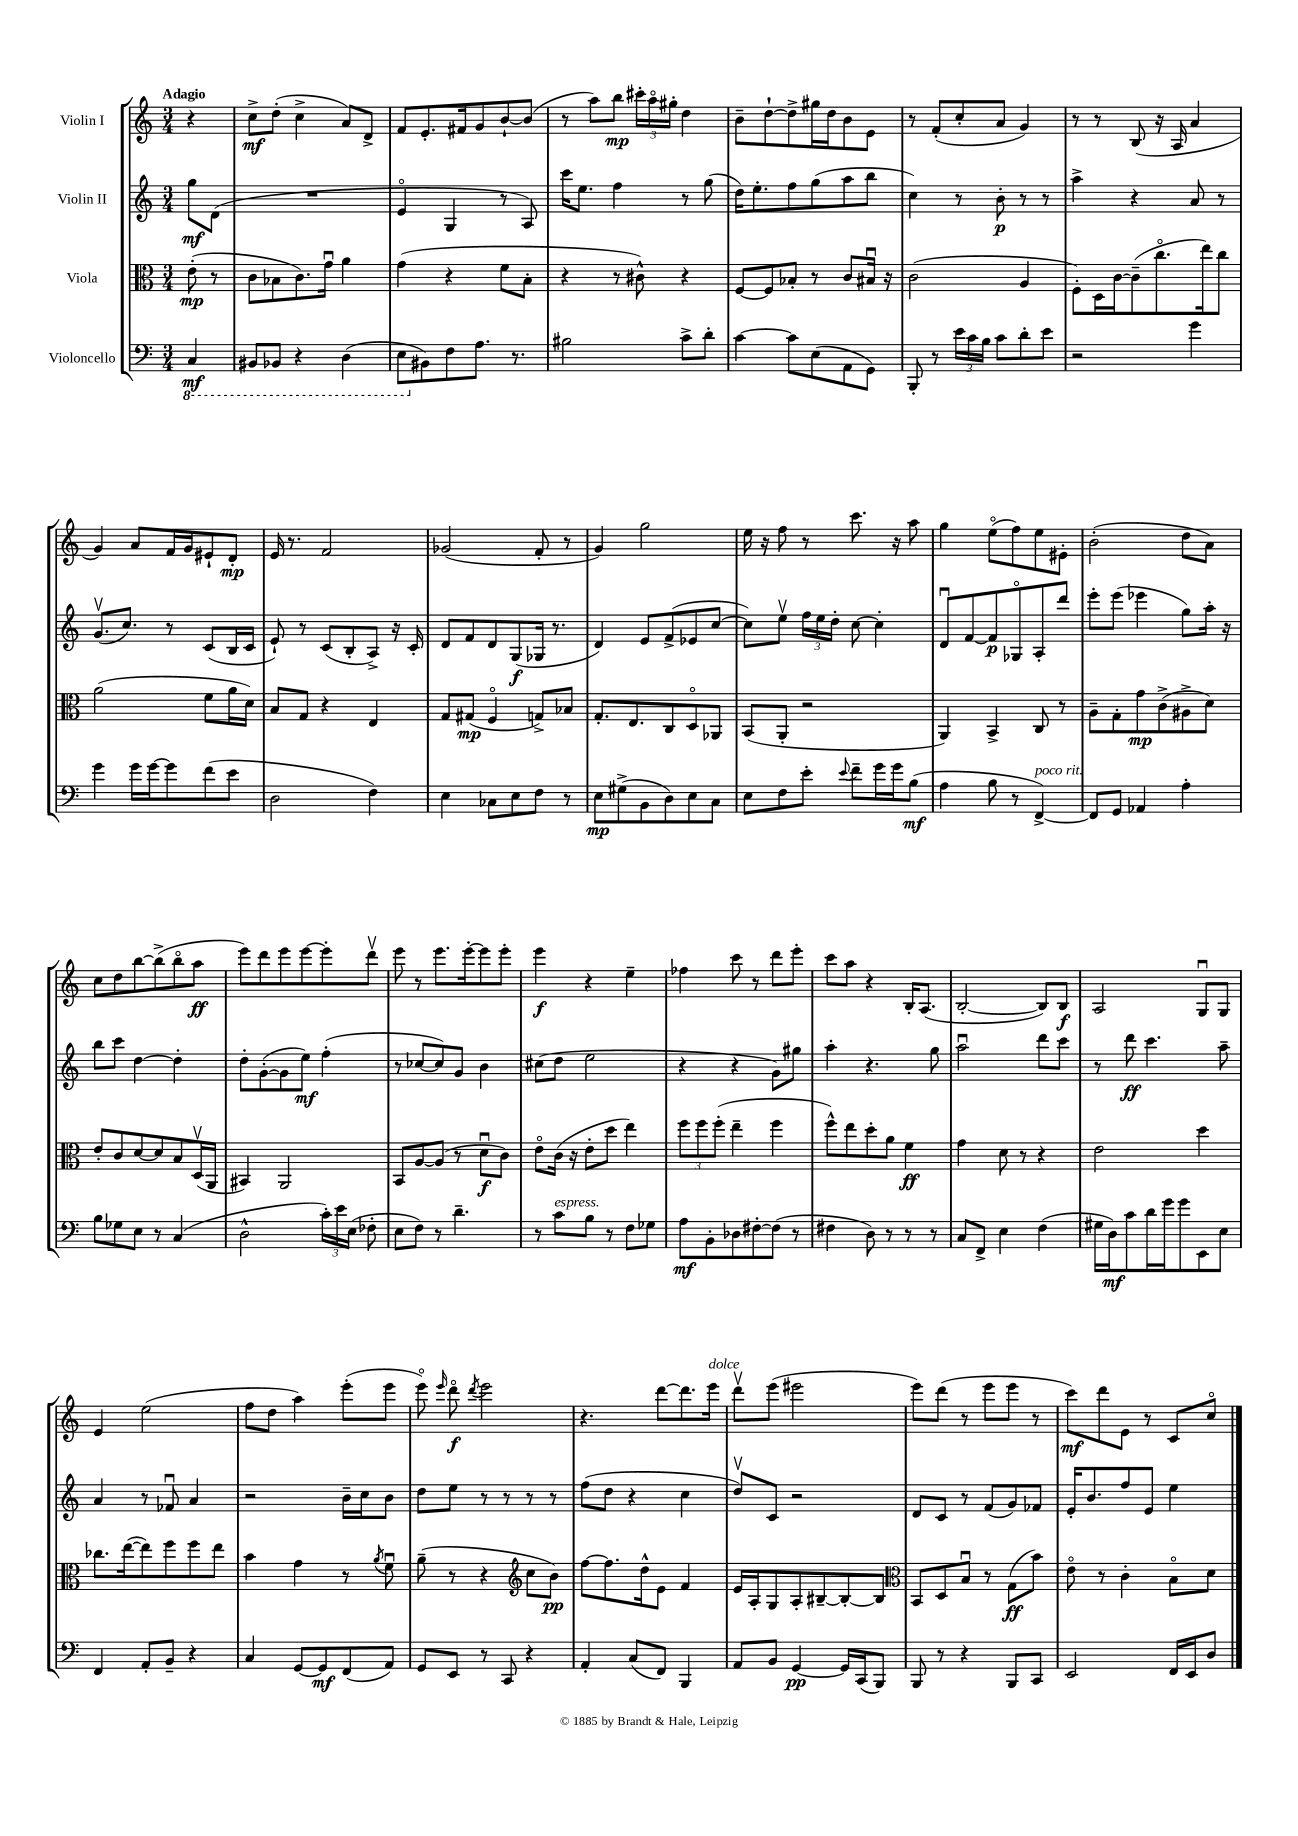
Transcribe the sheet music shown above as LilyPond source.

<<
\new StaffGroup <<
\new Staff = "s0" \with { instrumentName = "Violin I" } {
    \clef treble \key c \major \numericTimeSignature \time 3/4 \partial 4 \tempo "Adagio"
    \autoBeamOff r4 |
    c''8[->\mf d''8]-.( c''4-> a'8[) d'8]-> |
    f'8[ e'8.-. fis'16 g'8 b'8~-! b'8]( |
    r8 a''8[) b''8]\mp \tuplet 3/2 { cis'''16[-. a''16\flageolet gis''16]-. } d''4 |
    b'8[-- d''8~-! d''8-> gis''16 d''16 b'8 e'8] |
    r8 f'8[-.( c''8-. a'8] g'4) |
    r8 r8 b8( r16 a16 a'4 |
    g'4) a'8[ f'16 g'16 eis'8-! d'8]-.\mp |
    e'16 r8. f'2 |
    ges'2( f'8-. r8 |
    g'4) g''2 |
    e''16 r16 f''8 r8 c'''8. r16 a''8 |
    g''4 e''8[\flageolet( f''8) e''8 eis'8]-. |
    b'2-.( d''8[ a'8]) |
    c''8[ d''8 b''8~ b''8->( b''8\flageolet a''8]\ff |
    e'''8[) d'''8 e'''8 e'''8~ e'''8-. d'''8]\upbow |
    e'''8 r8 e'''8.[ e'''16~-. e'''8 e'''8]-. |
    e'''4\f r4 e''4-- |
    fes''4 c'''8 r8 d'''8[ e'''8]-. |
    c'''8[ a''8] r4 b16[-. a8.]( |
    b2~-. b8[) b8]\f |
    a2 g8[\downbow g8] |
    e'4 e''2( |
    f''8[ d''8] a''4) e'''8[-.( e'''8] |
    e'''8\flageolet) \grace { e'''16 } d'''8\flageolet\f \acciaccatura { d'''8 } e'''2 |
    r4. d'''8[~ d'''8. e'''16]^\markup { \italic "dolce" } |
    d'''8[\upbow e'''8]( eis'''2 |
    e'''8[) d'''8]( r8 e'''8[ e'''8] r8 |
    c'''8[\mf) d'''8 e'8] r8 c'8[ c''8]\flageolet \bar "|." |
}
\new Staff = "s1" \with { instrumentName = "Violin II" } {
    \clef treble \key c \major \numericTimeSignature \time 3/4 \partial 4
    \autoBeamOff g''8[\mf d'8]( |
    R2. |
    e'4\flageolet g4 r8 a8) |
    c'''16[ e''8.] f''4 r8 g''8( |
    d''16[) e''8.-. f''8 g''8( a''8 b''8] |
    c''4) r8 b'8-.\p r8 r8 |
    a''4-> r4 a'8 r8 |
    g'8.[\upbow( c''8.]) r8 c'8[( b16 c'16] |
    e'8-!) r8 c'8[( b8-. a8]->) r16 c'16-. |
    d'8[ f'8 d'8 g8\f( ges16] r8. |
    d'4) e'8[ f'8->( ees'8 c''8]~ |
    c''8[) e''8]\upbow \tuplet 3/2 { f''16[ e''16 d''16]-. } c''8~ c''4-. |
    d'8[\downbow f'8~ f'8\p ges8\flageolet a8-. d'''8] |
    e'''8[-. e'''8]( ees'''4 g''8[) a''16]-. r16 |
    b''8[ c'''8] d''4~ d''4-. |
    d''8[-. g'8~-.( g'8 e''8]\mf) f''4-.( |
    r8 ces''8[~ ces''8) g'8] b'4 |
    cis''8[( d''8] e''2 |
    r4 r4 g'8[) gis''8] |
    a''4-. r4. g''8 |
    a''2\downbow d'''8[ c'''8] |
    r8 d'''8\ff c'''4. a''8-- |
    a'4 r8 fes'8\downbow a'4 |
    r2 b'16[-- c''16 b'8] |
    d''8[ e''8] r8 r8 r8 r8 |
    f''8[( d''8] r4 c''4 |
    d''8[\upbow) c'8] r2 |
    d'8[ c'8] r8 f'8[( g'8) fes'8] |
    e'16[-. b'8. f''8 e'8] e''4 \bar "|." |
}
\new Staff = "s2" \with { instrumentName = "Viola" } {
    \clef alto \key c \major \numericTimeSignature \time 3/4 \partial 4
    \autoBeamOff e'8-.\mp( r8 |
    c'8[ bes8 c'8.) g'16]\downbow a'4 |
    g'4( r4 f'8[ b8]-. |
    r4 r8 cis'8-^) r4 |
    f8[~ f8 bes8]-. r8 c'8[ bis16]\downbow r16 |
    c'2( a4 |
    f8[-.) d16 c'16~ c'8--( c''8.\flageolet e''16) c''8] |
    a'2( f'8[ a'16 d'16]) |
    b8[ g8] r4 e4 |
    g8[ gis8]\mp( f4\flageolet g8[->) bes8] |
    g8.[-. e8. c8 d8\flageolet aes,8] |
    b,8[( a,8]-. r2 |
    a,4) b,4-> c8 r8 |
    a8[-- g8-. g'8\mp c'8->( ais8-> d'8]) |
    e'8[-. c'8 d'8~ d'8 b8 d16\upbow( a,16] |
    bis,4) a,2 |
    b,8[ a8~ a8]( r8 d'8[\downbow\f c'8]) |
    e'8[\flageolet c'16]( r16 e'8[-. d''8] e''4) |
    \tuplet 3/2 { f''8[ f''8 f''8]-.( } e''4-- f''4 |
    f''8[-^) e''8 d''8-. a'8] f'4\ff |
    g'4 d'8 r8 r4 |
    e'2 d''4 |
    ces''8.[ e''16~( e''8) f''8 f''8 e''8] |
    b'4 g'4 r8 \acciaccatura { a'8 } f'8\downbow |
    a'8--( r8 r4 \clef treble c''8[ b'8]\pp) |
    f''8[~ f''8. d''16-^ e'8] f'4 |
    e'16[ a16-. g8 a8-. bis8~-- bis8~-. bis8] |
    \clef alto b,8[ d8 b8]\downbow r8 g8[\ff( b'8]) |
    e'8\flageolet r8 c'4-. b8[\flageolet d'8] \bar "|." |
}
\new Staff = "s3" \with { instrumentName = "Violoncello" } {
    \clef bass \key c \major \numericTimeSignature \time 3/4 \partial 4
    \autoBeamOff \ottava #-1 c,4\mf |
    bis,,8[ bes,,8] r4 d,4( |
    e,8[ \ottava #0 bis,8) f8 a8.] r8. |
    bis2 c'8[-> d'8]-. |
    c'4~ c'8[ e8( a,8 g,8]) |
    b,,8-. r8 \tuplet 3/2 { e'16[ c'16 b16] } c'8[ d'8-. e'8] |
    r2 g'4 |
    g'4 g'16[ g'16~ g'8 f'8( e'8] |
    d2 f4) |
    e4 ces8[ e8 f8] r8 |
    e8[\mp gis8->( b,8 d8) e8 c8] |
    e8[ f8 e'8]-. \appoggiatura { e'8 } f'8[-- g'16 g'16 b8]\mf( |
    a4 b8 r8 f,4~->^\markup { \italic "poco rit." }) |
    f,8[ g,8] aes,4 a4-. |
    b8[ ges8 e8] r8 c4( |
    d2-^ \tuplet 3/2 { c'16[-.) e'16 e16]( } fes8-. |
    e8[ f8]) r8 d'4.-- |
    r8 c'8[^\markup { \italic "espress." } b8] r8 f8[ ges8] |
    a8[\mf b,8-. des8 fis8~-. fis8]( r8 |
    fis4 d8) r8 r8 r8 |
    c8[ f,8]-> e4 f4( |
    gis16[ d16\mf) c'8 d'16 g'16 g'8 e,8 e8] |
    f,4 a,8[-. b,8]-- r4 |
    c4 g,8[~ g,8\mf f,8( a,8]) |
    g,8[ e,8] r8 c,8 r4 |
    a,4-. c8[( f,8]) b,,4 |
    a,8[ b,8] g,4~\pp g,16[ c,16( b,,8]) |
    b,,8 r8 r4 b,,8[ c,8] |
    e,2 f,16[ e,16 d8] \bar "|." |
}
>>
>>
\layout { \context { \Score \remove "Bar_number_engraver" } }
